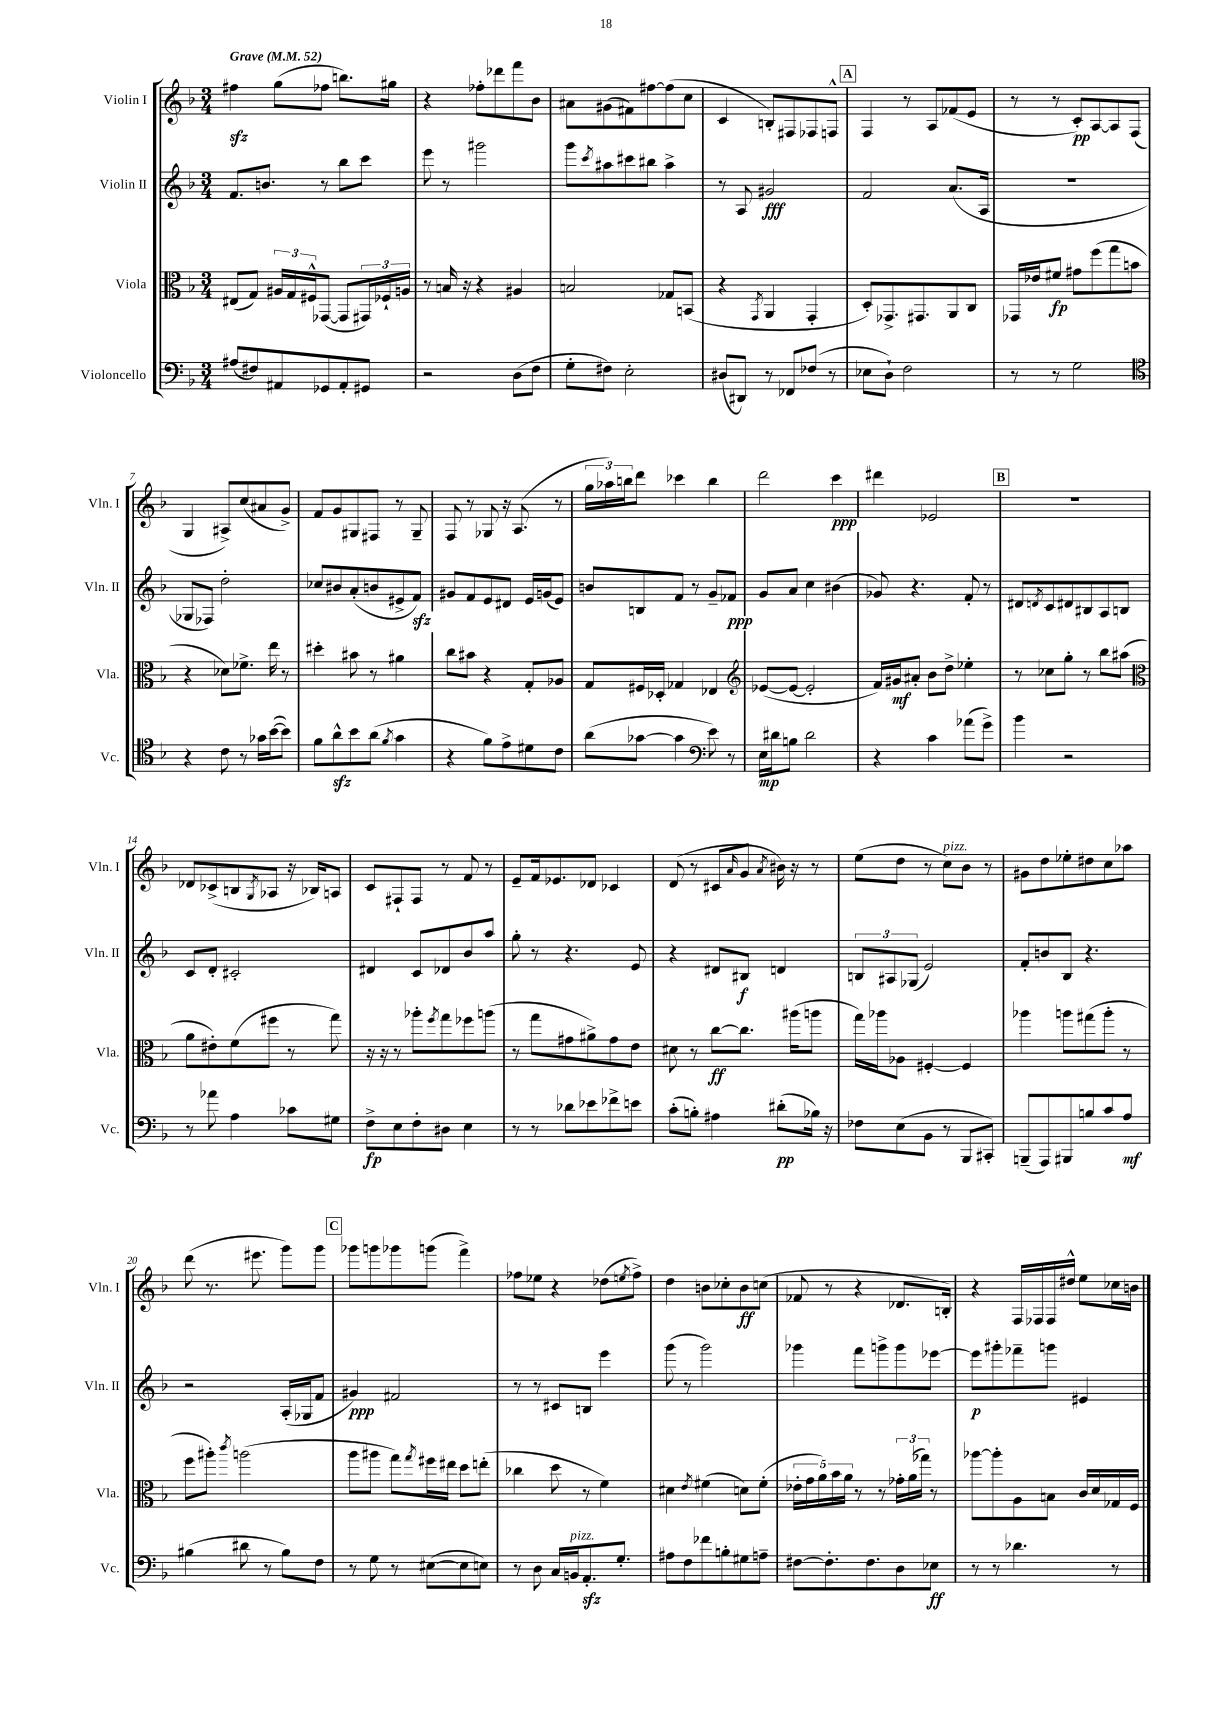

**kern	**kern	**kern	**kern
*staff4	*staff3	*staff2	*staff1
*clefF4	*clefC3	*clefG2	*clefG2
*k[b-]	*k[b-]	*k[b-]	*k[b-]
*M3/4	*M3/4	*M3/4	*M3/4
*MM52	*MM52	*MM52	*MM52
(8A#	(8E#	8.f	4ff#
8F#)	8G)	.	.
.	.	8.b	.
8AA#	24A#	.	(8gg
.	24G	.	.
.	24F#^^	.	.
8GG-	([8GG-	8r	8ff-
8AA#'	8GG-]	8bb-	8.bb)
8GG#	24GG#)	8ccc	.
.	24F-`	.	.
.	.	.	16gg#
.	24A	.	.
=	=	=	=
2r	8r	8eee	4r
.	16B	8r	.
.	16r	.	.
.	4r	2ggg#	8ff-'
.	.	.	8ddd-
(8D	4A#	.	8fff
8F	.	.	8b-
=	=	=	=
8G'	2B	8ggg	8a#
.	.	8qccc	.
8F#)	.	8aa#	(8g#
2E'	.	8ccc#	8f#)
.	.	8bb#	[8ff#
.	8G-	4aa#^	(8ff#]
.	(8BB	.	8cc
=	=	=	=
(8D#	4r	8r	4c
8DD#)	.	8A	.
.	8qGG	.	.
8r	4AA	2g#	8B')
8FF-	.	.	8F#
(8F-	4GG'	.	8F-
8r	.	.	8F^^
=	=	=	=
8E-	8D')	2f	4F
8D`)	8.GG-^	.	.
2F	.	.	8r
.	8.GG#	.	.
.	.	.	8A
.	8AA	(8.a	(8f-
.	8C	.	8e
.	.	16A	.
=	=	=	=
8r	16GG-	2.r	8r
.	16e-	.	.
8r	8f#	.	8r
2G	8g#	.	8c')
.	(8ff	.	[8A
.	8gg	.	8A]
.	8b	.	(8F
=	=	=	=
*clefC4	*	*	*
4r	4r	8G-	4G
.	.	8F-)	.
8c	8d-)	2dd'	8A#^)
8r	8.f-^	.	(8cc
16g-	.	.	8a#
([16b-	16ee	.	.
8b-])	8r	.	8g^)
=	=	=	=
8f	4dd#'	8cc-	8f
8a^^	.	8b#	8g
8b-	8b#	(8a'	8G#
(8a	8r	8b	8F#
8qf	.	.	.
4g	4a#	8e#^	8r
.	.	8f)	8G#~
=	=	=	=
4r	8cc	8g#	8F
.	8b#	8f	8r
8f)	4r	8e	8G-
8e^	.	8d#	16r
.	.	.	(8.A
8d#	8G'	16e	.
.	.	(16g	.
8c	8A-	8e)	8r
=	=	=	=
(8a	8G	8b	24gg
.	.	.	24aa-)
.	.	.	24bb
[8g-	16F#	8B	8ddd
.	16D-'	.	.
4g-]	4G-	8f	4ccc-
.	.	8r	.
*clefF4	*	*	*
8e)	4E-	8g~	4bb
8r	.	8f-	.
=	=	=	=
*	*clefG2	*	*
16E	([8e-	8g	2ddd
16d#	.	.	.
8B	8e-_	8a	.
2d#	2e-']	4cc	.
.	.	(4b#	4ccc
=	=	=	=
4r	16f)	8g-)	4ddd#
.	16g#	.	.
.	8a#'	4.r	.
4c	8b-	.	2e-
.	8dd^	.	.
(8a-	4ee-'	8f'	.
8g^)	.	8r	.
=	=	=	=
4b-	8r	8d#	2.r
.	.	8qd	.
.	8cc-	8c	.
2r	8gg'	8d#	.
.	8r	8B#	.
.	8bb-	8A	.
.	(8aa#	8B	.
=	=	=	=
*	*clefC3	*	*
8r	8a	8c	8d-
8a-	8e#')	8d'	(8c-^
4A	(8f	2c#'	8B
.	.	.	8qG
.	8ff#	.	8A-
8c-	8r	.	16r
.	.	.	16B-)
8G#	8gg)	.	8A
=	=	=	=
8F^	16r	4d#	8c
.	16r	.	.
8E	8r	.	8F#`
8F'	8aa-'	8c	8F#
.	8qff	.	.
8D#	8gg	8d-	8r
4E	8ff-	8b-	8f
.	(8aa	8aa	8r
=	=	=	=
8r	8r	8gg'	8e~
8r	8gg	8r	16f
.	.	.	8.e-
8d-	8g#	4.r	.
8e-	8a#^)	.	8d-
8f-^	8g#	.	4c-
8e	8e	8e	.
=	=	=	=
(8c'	8d#	4r	(8d
8B')	8r	.	8r
4A#	[8cc	8d#	8c#
.	.	.	16qqa
.	8.cc]	8B#	8g
.	.	.	8qa
(8d#'	.	4d	16b#)
.	(16aa#	.	16r
16B-)	8aa	.	8r
16r	.	.	.
=	=	=	=
8F-	16gg)	12B	(8ee
.	16aa-	.	.
.	.	12A#	.
(8E	8A-	.	8dd
.	.	(12G-	.
8BB-	[4F#'	2e)	8r
8r	.	.	8cc)
8BBB-	4F#]	.	8b-
8CC#')	.	.	8r
=	=	=	=
(8BBB~	4aa-	8f'	8g#
8AAA)	.	8b	8dd
8BBB#	8aa	8B-	8ee-'
8B	(8gg#	4.r	8dd#
8c	8aa'	.	8cc
8A	8r	.	8aa-
=	=	=	=
(4B#	8ff	2r	(8ddd
.	8aa#')	.	8.r
.	8qccc	.	.
8d#	(2aa	.	.
.	.	.	8.eee#
8r	.	.	.
8B#)	.	(16A'	8ggg)
.	.	16G-	.
8F	.	8f	8ggg
=	=	=	=
8r	8aa	4g#)	8ggg-
8G	8aa#	.	8ggg
8r	8gg)	2f#	8ggg-
.	8qgg	.	.
([8E#	16ff#	.	(8ggg
.	16ee#	.	.
8E#]	8dd	.	4fff^)
8E)	(8ee'	.	.
=	=	=	=
8r	4cc-	8r	8ff-
8D	.	8r	8ee-
16C	8dd	8c#	4r
16BB	.	.	.
8.AA'	8r	8B	.
.	4f)	4eee	(8dd-
8.G'	.	.	.
.	.	.	8qee
.	.	.	8ff-^)
=	=	=	=
8A#	4d#	(8ggg	4dd
8F	.	8r	.
.	8qe	.	.
8f-	(4f#	2ggg)	8b
8B'	.	.	8cc-'
8G#	8d)	.	8b
8A~	(8f#'	.	(8cc
=	=	=	=
[8F#	20e-'	4ggg-	8f-
.	20g	.	.
.	20a)	.	.
8.F#']	.	.	8r
.	20b-	.	.
.	20a	.	.
.	8r	8fff	4r
8.F#	.	.	.
.	8r	8ggg^	.
8D	24g-'	8ggg	8.d-
.	(24a	.	.
.	24gg-)	.	.
8E-	8r	[8eee-	.
.	.	.	16B')
=	=	=	=
8r	[8aa-	8eee-]	4r
8r	8aa-']	8ggg#'	.
4.d-	8A	8fff-~	16F
.	.	.	16F-
.	8B	8ggg	16F-
.	.	.	16dd#^^
.	16c	4e#	8ee
.	16d	.	.
8r	16G-	.	16cc-
.	16F	.	16b
==	==	==	==
*-	*-	*-	*-
